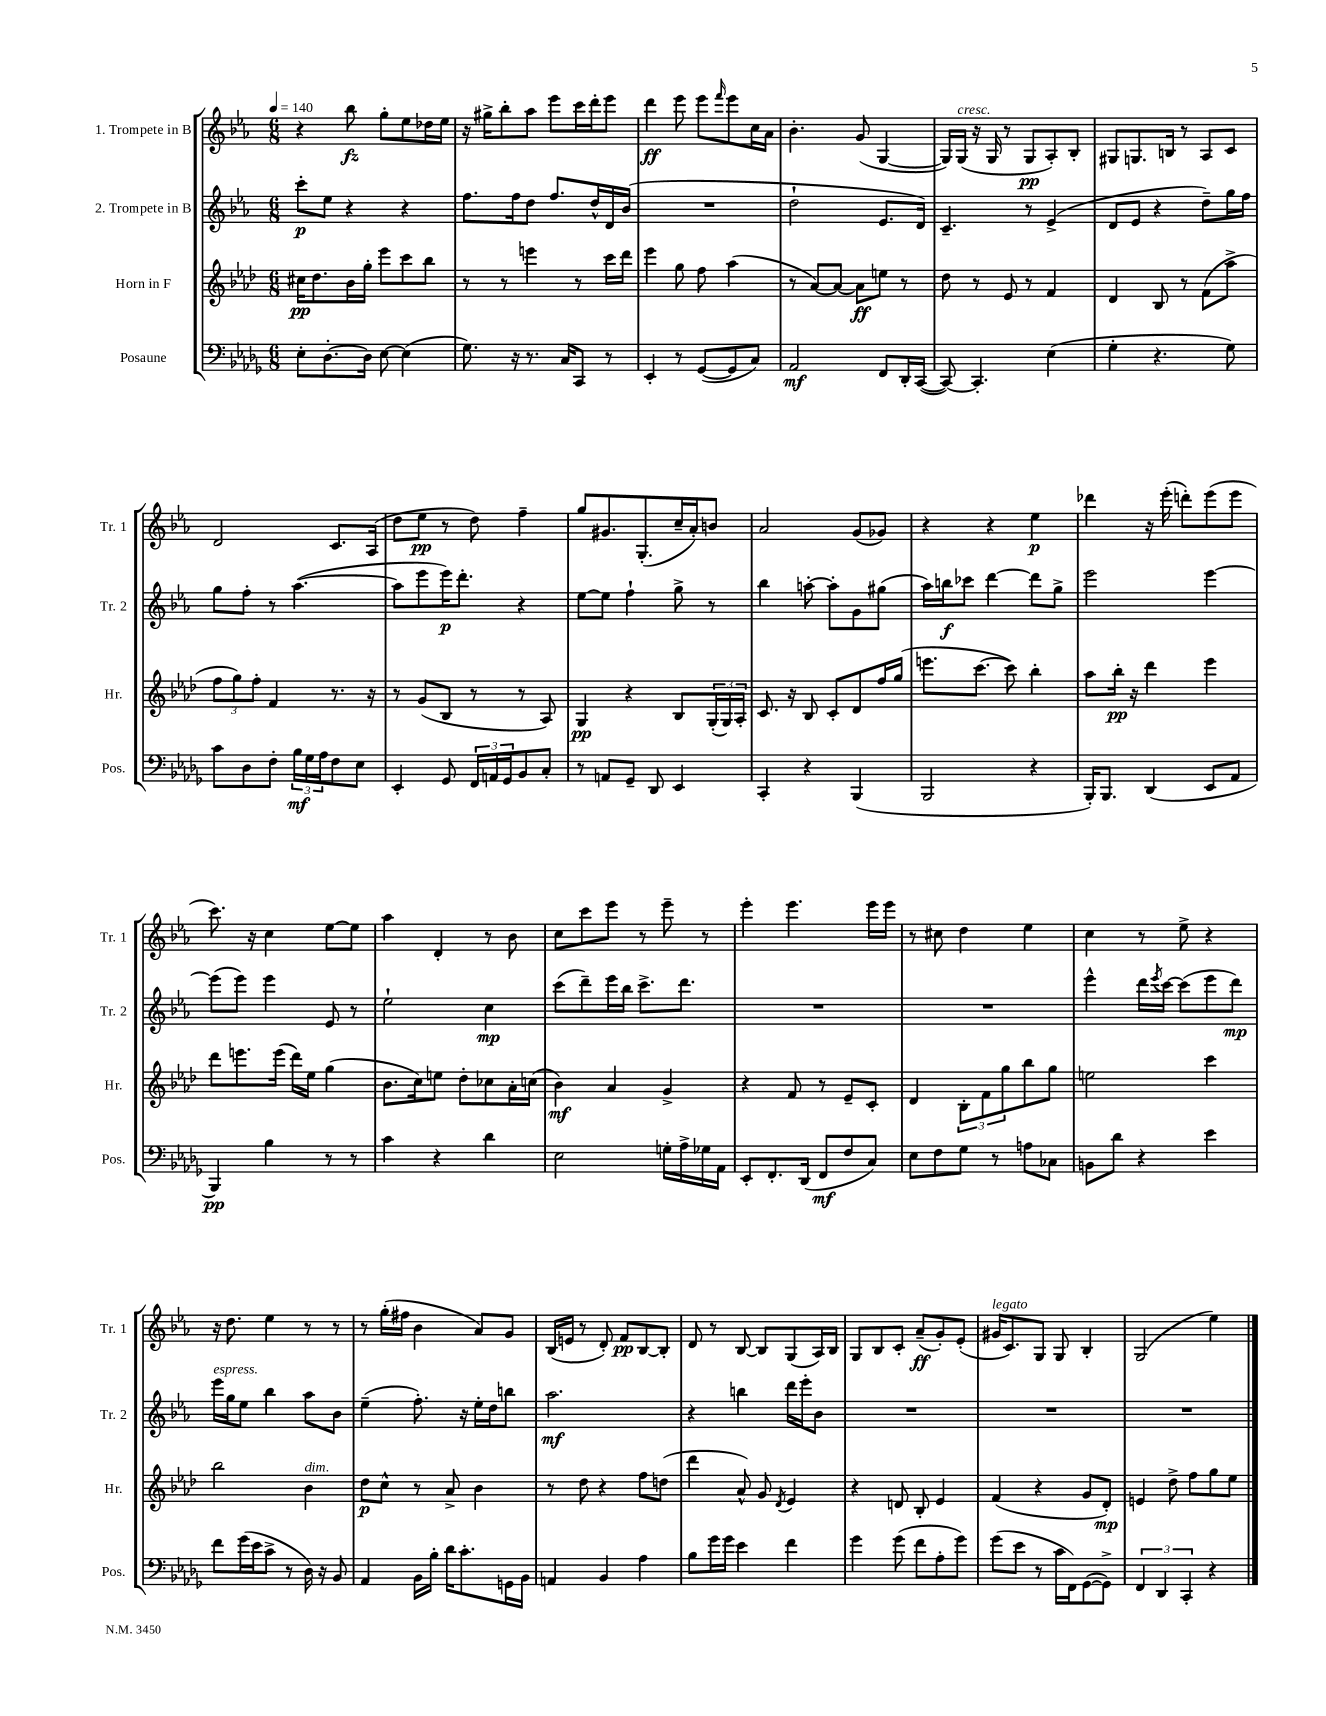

**kern	**kern	**kern	**kern
*staff4	*staff3	*staff2	*staff1
*clefF4	*clefG2	*clefG2	*clefG2
*k[b-e-a-d-g-]	*k[b-e-a-d-]	*k[b-e-a-]	*k[b-e-a-]
*M6/8	*M6/8	*M6/8	*M6/8
*MM140	*MM140	*MM140	*MM140
8E-'	16cc#	8ccc'	4r
.	8.dd-	.	.
[8.D-'	.	8ee-	.
.	16b-	4r	8bb-
16D-]	16gg'	.	.
[8E-	8eee-	.	8gg'
(4E-]	8ccc	4r	8ee-
.	8bb-	.	16dd-
.	.	.	16ee-
=	=	=	=
8.G-)	8r	8.ff	16r
.	.	.	16gg#^
.	8r	.	8bb-'
16r	.	16ff	.
8.r	4eee	8dd	8aa-
.	.	8.ff	8eee-
16C	.	.	.
8CC	8r	.	16ccc
.	.	16dd^^	16ddd'
8r	16ccc	16d	8eee-
.	16ddd-	(16b-	.
=	=	=	=
4EE-'	4eee-	2.r	4ddd
8r	8gg	.	8eee-
([8GG-	8ff	.	8eee-
.	.	.	16qqfff
8GG-]	(4aa-	.	8eee-
8C)	.	.	16cc
.	.	.	16a-
=	=	=	=
2AA-	8r	2dd`	4.b-'
.	[8a-)	.	.
.	8a-_	.	.
.	8a-]	.	(8g
8FF	8ee	8.e-	[4G
16DD-'	8r	.	.
([16CC	.	16d)	.
=	=	=	=
8CC_)	8dd-	4.c~	16G])
.	.	.	(16G
4.CC']	8r	.	16r
.	.	.	16G
.	8e-	.	8r
.	8r	8r	8G
(4E-	4f	(4e-^	8A-')
.	.	.	8B-'
=	=	=	=
4G-'	4d-	8d	8G#
.	.	8e-	8.G
4.r	8B-	4r	.
.	.	.	16B
.	8r	.	8r
.	(8f	8dd~)	8A-
8G-)	8aa-^	16gg	8c
.	.	16ff	.
=	=	=	=
8c	12ff	8gg	2d
.	12gg)	.	.
8D-	.	8ff'	.
.	12ff'	.	.
8F'	4f	8r	.
24B-	.	([4.aa-	.
24G-	.	.	.
24A-	.	.	.
8F	8.r	.	8.c
8E-	.	.	.
.	16r	.	(16A-
=	=	=	=
4EE-'	8r	8aa-]	8dd
.	(8g	8eee-	8ee-
8GG-	8B-	16eee-)	8r
.	.	8.ddd'	.
24FF	8r	.	8dd)
24AA	.	.	.
24GG-	.	.	.
8BB-	8r	4r	4ff~
8C'	8A-)	.	.
=	=	=	=
8r	4G	[8ee-	8gg
8AA	.	8ee-]	8.g#
8GG-~	4r	4ff`	.
.	.	.	(8.G'
8DD-	.	.	.
4EE-	8B-	8gg^	16cc~
.	.	.	16a-')
.	(24G'	8r	8b
.	24G)	.	.
.	24A-'	.	.
=	=	=	=
4CC'	8.c	4bb-	2a-
.	16r	.	.
4r	8B-	[8aa'	.
.	8c'	8aa']	.
(4BBB-	8d-	8g	(8g
.	16ff	(8gg#	8g-)
.	(16gg	.	.
=	=	=	=
2BBB-	8.eee	16aa-)	4r
.	.	16bb	.
.	.	8ccc-	.
.	[8.ccc	.	.
.	.	[4ddd	4r
.	8ccc])	.	.
4r	4bb-'	8ddd]	4ee-
.	.	8gg^	.
=	=	=	=
16BBB-')	8aa-	2eee-	4ddd-
8.BBB-	.	.	.
.	16bb-'	.	.
.	16r	.	.
(4DD-	4ddd-	.	16r
.	.	.	(16eee-'
.	.	.	8ddd')
8EE-	4eee-	[4eee-	(8eee-
8AA-	.	.	8eee-
=	=	=	=
4BBB-)	8ddd-	(8eee-]	8.ccc)
.	8.eee	8eee-)	.
.	.	.	16r
4B-	.	4eee-	4cc
.	(16eee	.	.
.	16ddd-)	.	.
.	16ee-	.	.
8r	(4gg	8e-	[8ee-
8r	.	8r	8ee-]
=	=	=	=
4c	8.b-	2ee-`	4aa-
.	16cc)	.	.
4r	8ee	.	4d'
.	8dd-'	.	.
4d-	8cc-	4cc	8r
.	16a-'	.	8b-
.	(16cc	.	.
=	=	=	=
2E-	4b-)	(8ccc	8cc
.	.	8ddd~)	8ccc
.	4a-	16eee-	8eee-
.	.	16bb-	.
.	.	8.ccc^	8r
16G'	4g^	.	8eee-~
16A-^	.	8.ddd	.
16G-	.	.	8r
16AA-	.	.	.
=	=	=	=
8EE-'	4r	2.r	4eee-'
8.FF'	.	.	.
.	8f	.	4.eee-
(16DD-	.	.	.
8FF	8r	.	.
8F	8e-~	.	.
8C)	8c'	.	16eee-
.	.	.	16eee-
=	=	=	=
8E-	4d-	2.r	8r
8F	.	.	8cc#
8G-	12B-'	.	4dd
.	12f	.	.
8r	.	.	.
.	12gg	.	.
8A	8bb-	.	4ee-
8C-	8gg	.	.
=	=	=	=
8BB	2ee	4eee-^^	4cc
8d-	.	.	.
4r	.	16ddd	8r
.	.	8qeee-	.
.	.	[16ccc	.
.	.	(8ccc]	8ee-^
4e-	4ccc	8eee-	4r
.	.	8ddd)	.
=	=	=	=
8f	2bb-	16eee-	16r
.	.	16gg	8.dd
(16g-	.	8ee-	.
16e-	.	.	.
8c^	.	4bb-	4ee-
8r	.	.	.
16D-)	4b-	8aa-	8r
16r	.	.	.
8BB-	.	8b-	8r
=	=	=	=
4AA-	8dd-	(4ee-~	8r
.	8cc^^	.	(16gg'
.	.	.	16ff#
16BB-	8r	8.ff')	4b-
16B-'	.	.	.
16d-	8a-^	.	.
8.c'	.	16r	.
.	4b-	16ee-'	8a-)
.	.	16dd	.
16GG	.	8bb	8g
16BB-	.	.	.
=	=	=	=
4AA	8r	2.aa-	(16B-
.	.	.	16e
.	8dd-	.	8r
4BB-	4r	.	8d')
.	.	.	8f
4A-	8ff	.	[8B-
.	(8dd	.	8B-']
=	=	=	=
8B-	4ddd-	4r	8d
16g-	.	.	8r
16g-	.	.	.
4e-	8a-^^)	4bb	[8B-
.	8g	.	8B-]
.	8qd-	.	.
4f	4e-	16ddd	(8G
.	.	16eee-'	.
.	.	8b-	16A-)
.	.	.	16B-
=	=	=	=
4g-	4r	2.r	8G
.	.	.	8B-
(8g-	8d	.	8c'
8f	8B-'	.	(8a-~
8A-'	4e-	.	8g')
8g-)	.	.	(8e-'
=	=	=	=
(8g-	(4f	2.r	16g#
.	.	.	8.c)
8e-	.	.	.
8r	4r	.	8G
16c	.	.	8G
16FF)	.	.	.
([8GG-	8g	.	4B-'
8GG-^])	8d-')	.	.
=	=	=	=
6FF	4e	2.r	(2G
6DD-	.	.	.
.	8dd-^	.	.
6CC'	.	.	.
.	8ff	.	.
4r	8gg	.	4ee-)
.	8ee-	.	.
==	==	==	==
*-	*-	*-	*-
